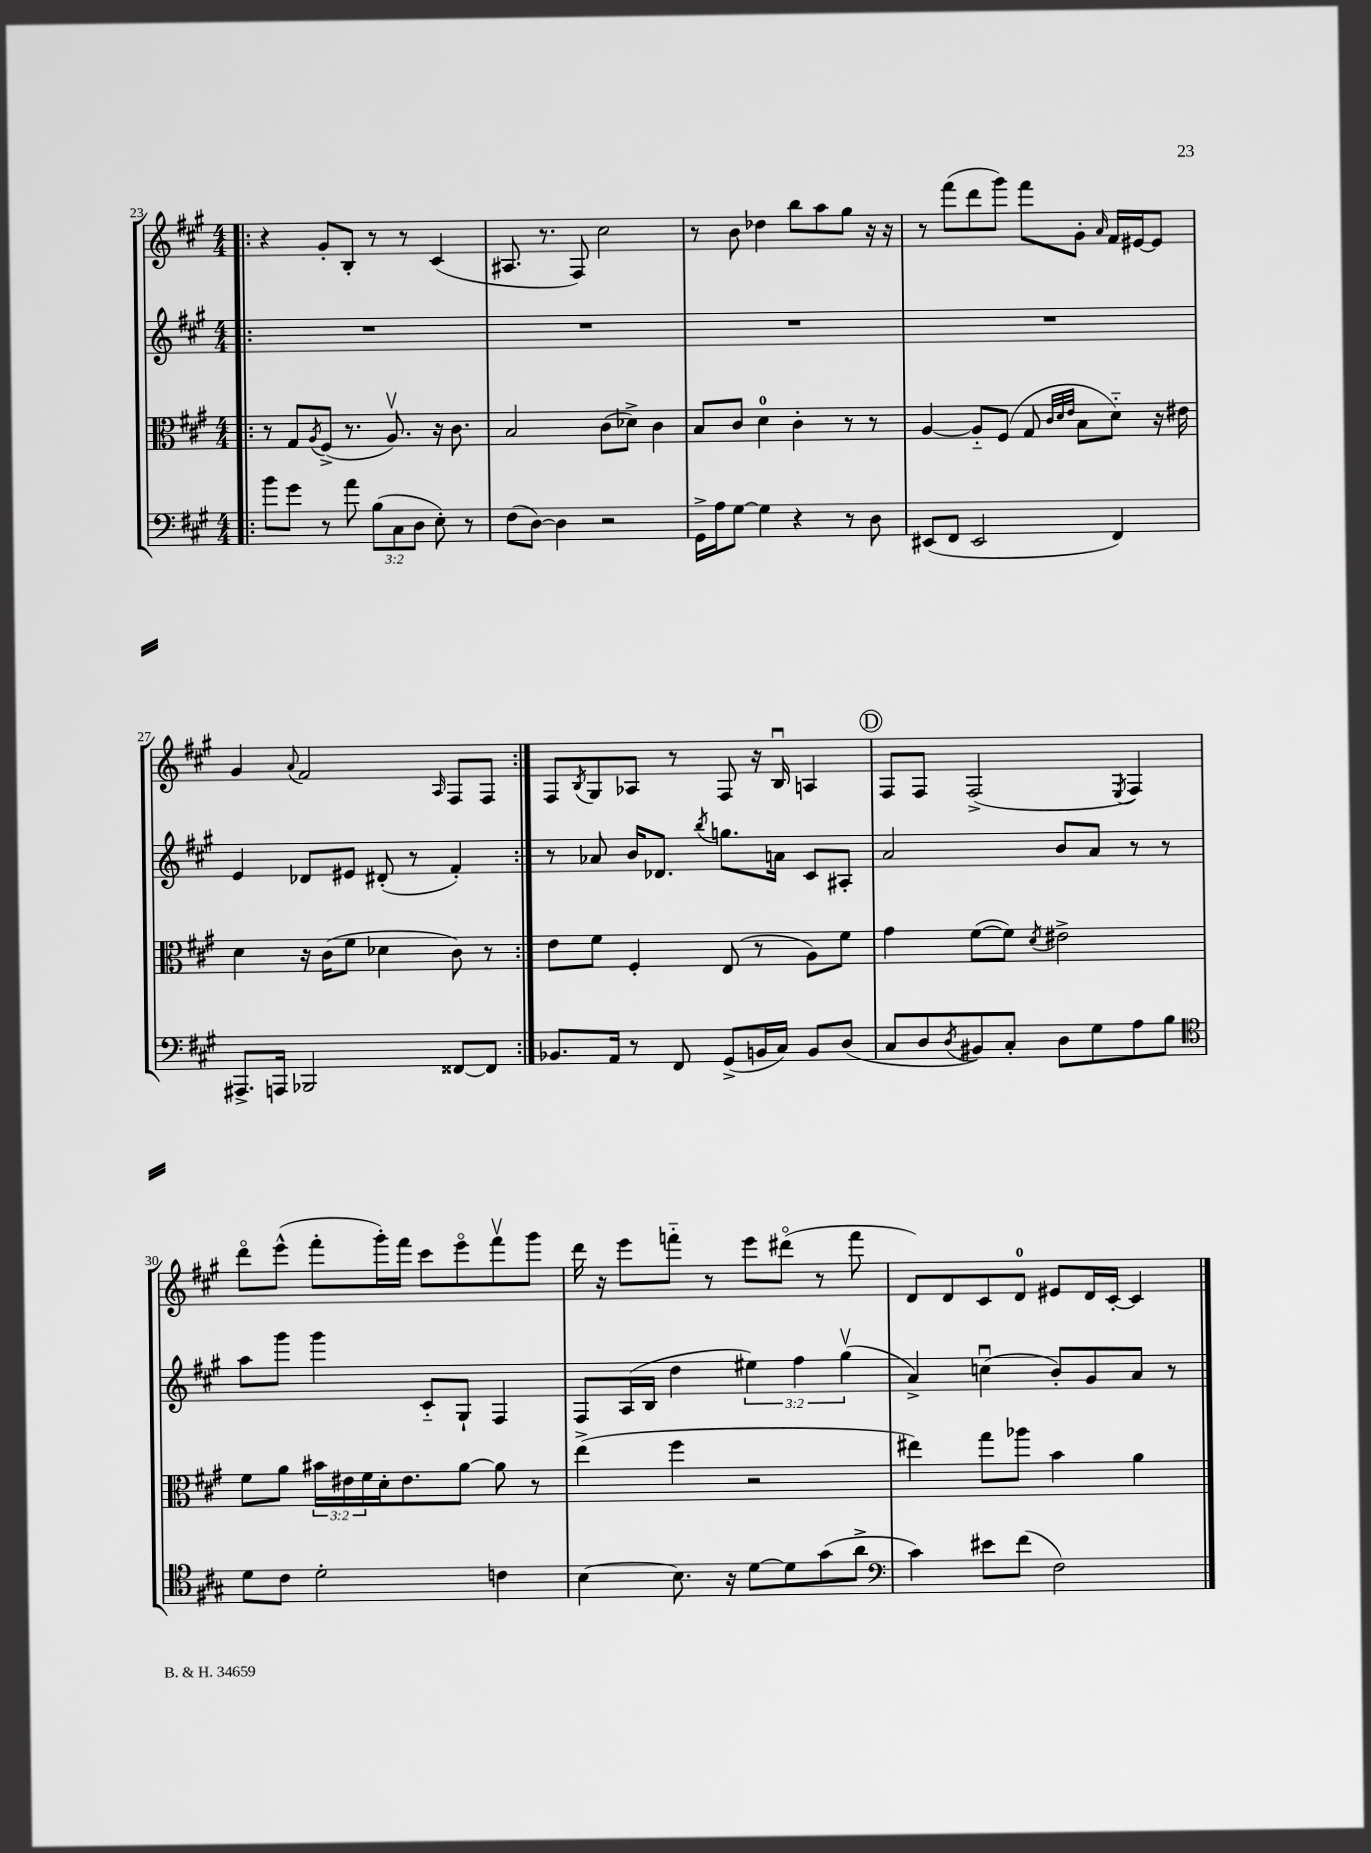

**kern	**kern	**kern	**kern
*staff4	*staff3	*staff2	*staff1
*clefF4	*clefC3	*clefG2	*clefG2
*k[f#c#g#]	*k[f#c#g#]	*k[f#c#g#]	*k[f#c#g#]
*M4/4	*M4/4	*M4/4	*M4/4
=!|:	=!|:	=!|:	=!|:
8b	8r	1r	4r
8g#	8G#	.	.
.	8qA	.	.
8r	(8F#^	.	8g#'
8a	8.r	.	8B'
(12B	.	.	8r
.	8.Av)	.	.
12C#	.	.	.
.	.	.	8r
12D	.	.	.
8E')	16r	.	(4c#
.	8.c#	.	.
8r	.	.	.
=	=	=	=
(8F#	2B	1r	8.A#
[8D)	.	.	.
.	.	.	8.r
4D]	.	.	.
.	.	.	8F#)
2r	(8c#	.	2cc#
.	8d-^)	.	.
.	4c#	.	.
=	=	=	=
16GG#^	8B	1r	8r
16A	.	.	.
[8G#	8c#	.	8b
4G#]	4d	.	4dd-
4r	4c#'	.	8bb
.	.	.	8aa
8r	8r	.	8gg#
8D	8r	.	16r
.	.	.	16r
=	=	=	=
(8EE#	[4A	1r	8r
8FF#	.	.	(8fff#
2EE#	8A'~]	.	8ddd
.	(8F#	.	8ggg#)
.	8G#	.	8fff#
.	32qqc#	.	.
.	32qqd	.	.
.	32qqe	.	.
.	8B	.	8g#'
.	.	.	16qqa
4FF#)	8d'~)	.	16f#
.	.	.	[16e#
.	16r	.	8e#]
.	16e#	.	.
=	=	=	=
8.AAA#^	4d	4e	4g#
16AAA	.	.	.
.	.	.	8qqa
2BBB-	16r	8d-	2f#
.	(16c#	.	.
.	8f#	8e#	.
.	4d-	(8d#'	.
.	.	8r	.
.	.	.	16qqA
[8FF##	8c#)	4f#')	8F#
8FF##]	8r	.	8F#
=:|!	=:|!	=:|!	=:|!
8.BB-	8e	8r	8F#
.	.	.	8qB
.	8f#	8a-	8G#
16AA	.	.	.
8r	4F#'	16b	8A-
.	.	8.d-	.
8FF#	.	.	8r
.	.	8qbb	.
(8GG#^	(8E	8.gg	8F#
16BB	8r	.	16r
16C#)	.	16a	16Bu
8BB	8A)	8c#	4A
(8D	8f#	8A#'	.
=	=	=	=
8C#	4g#	2a	8F#
8D	.	.	8F#
8qD	.	.	.
8BB#)	([8f#	.	(2F#^
8C#'	8f#])	.	.
.	8qd	.	.
8D	2e#^	8b	.
8G#	.	8a	.
.	.	.	8qE
8A	.	8r	4F#)
8B	.	8r	.
=	=	=	=
*clefC4	*	*	*
8d	8f#	8aa	8dddo
8c#	8a	8ggg#	(8eee^^
2d'	24b#	4ggg#	8fff#'
.	24e#	.	.
.	24f#	.	.
.	16d'	.	16ggg#')
.	8.e#	.	16fff#
.	.	8c#'~	8ccc#
.	[8a	8G#`	8eeeo
4c	8a]	4F#	8fff#v
.	8r	.	8ggg#
=	=	=	=
[4B	(4ee^	8F#	16ddd
.	.	.	16r
.	.	(16A	8eee
.	.	16B	.
8.B]	4ff#	4dd	8fff'~
.	.	.	8r
16r	.	.	.
[8d	2r	6ee#)	8eee
8d]	.	.	(8ddd#o
.	.	6ff#	.
(8g#	.	.	8r
.	.	(6gg#v	.
8a^	.	.	8fff
=	=	=	=
*clefF4	*	*	*
4c#)	4ee#)	4a^)	8d)
.	.	.	8d
8e#	8gg#	(4ccu	8c#
(8f#	8aa-	.	8d
2F#)	4b	8b')	8e#
.	.	8g#	16d
.	.	.	[16c#'
.	4a	8a	4c#]
.	.	8r	.
==	==	==	==
*-	*-	*-	*-
